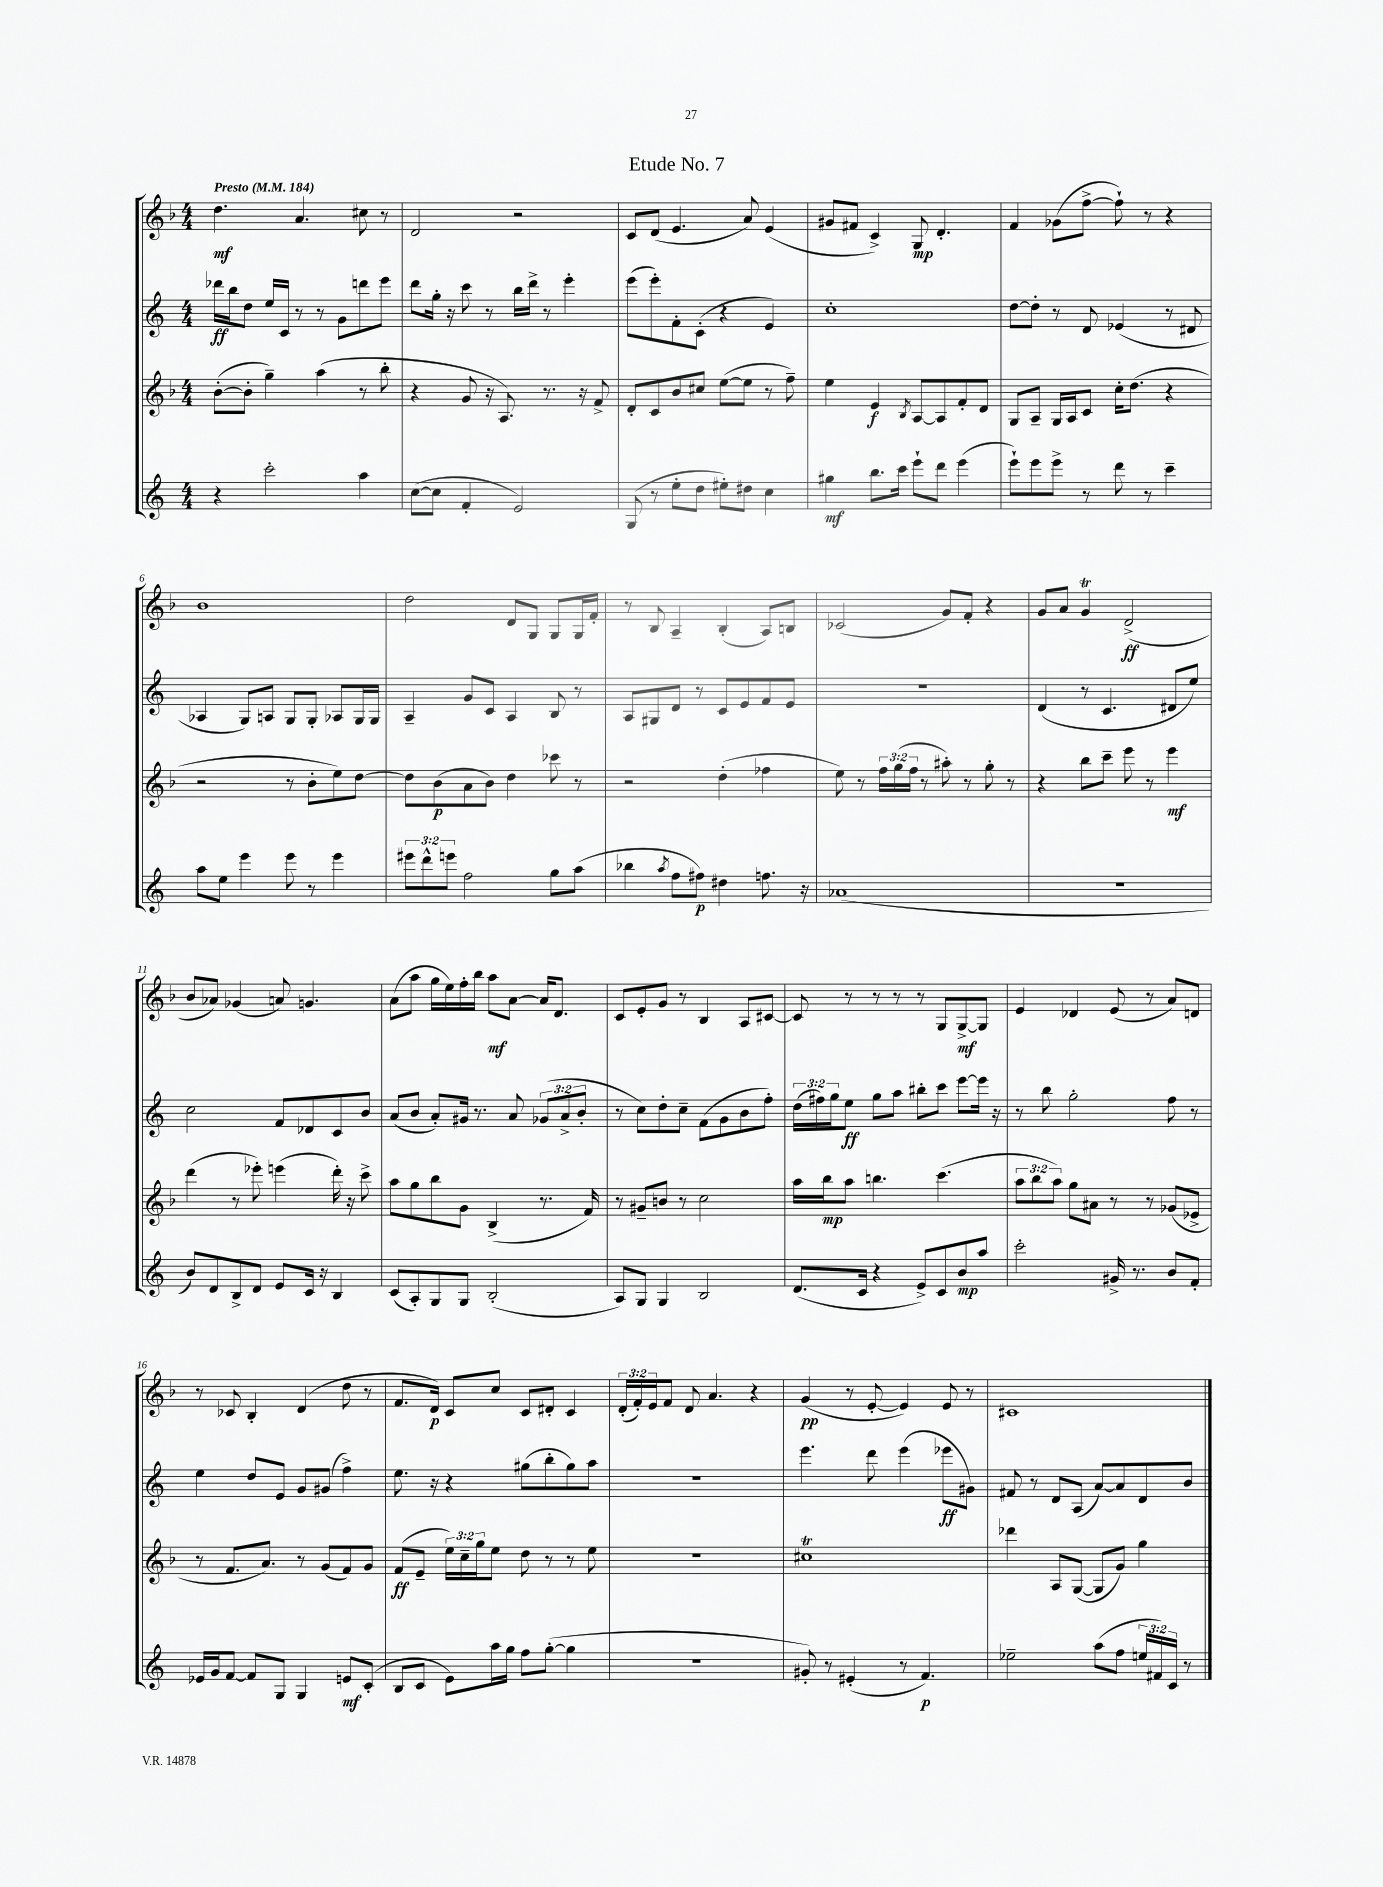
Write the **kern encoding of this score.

**kern	**kern	**kern	**kern
*staff4	*staff3	*staff2	*staff1
*clefG2	*clefG2	*clefG2	*clefG2
*k[]	*k[b-]	*k[]	*k[b-]
*M4/4	*M4/4	*M4/4	*M4/4
*MM184	*MM184	*MM184	*MM184
4r	([8b-'	16ddd-	4.dd
.	.	16bb	.
.	8b-']	8dd	.
2ccc'	4gg~)	16ee	.
.	.	16c	.
.	.	8r	4.a
.	(4aa	8r	.
.	.	8g	.
4aa	8r	8ddd	8cc#
.	8bb-'	8eee	8r
=	=	=	=
([8cc	4r	8ddd	2d
8cc]	.	16gg'	.
.	.	16r	.
4f'	8g	8ccc	.
.	16r	8r	.
.	8.A)	.	.
2e)	.	16bb	2r
.	.	16ddd^	.
.	8.r	8r	.
.	.	4eee'	.
.	16r	.	.
.	8f^	.	.
=	=	=	=
(8G	8d'	(8eee	8c
8r	8c	8eee')	(8d
8ee'	8b-	8f'	4.e
8dd	8cc#	(8c'	.
8ee#')	([8ee	4r	.
8dd#	8ee]	.	8a)
4cc	8r	4e)	(4e
.	8ff~)	.	.
=	=	=	=
4gg#	4ee	1cc'	8g#
.	.	.	8f#
8.bb	4e	.	4c^)
16ccc	.	.	.
.	8qB-	.	.
8eee`	[8A	.	8G
8ddd	8A]	.	4.d'
(4eee	8f'	.	.
.	8d	.	.
=	=	=	=
8eee`)	8G	[8dd	4f
8eee	8A~	8dd']	.
8eee^	16G	8r	(8g-
.	16A	.	.
8r	8c	8d	[8ff^
8ddd	16cc'	(4e-	8ff`])
.	(8.dd	.	.
8r	.	.	8r
4ccc~	4r	8r	4r
.	.	8d#	.
=	=	=	=
8aa	2r	4A-	1b-
8ee	.	.	.
4eee	.	8G)	.
.	.	8A	.
8eee	8r	8G	.
8r	8b-'	8G'	.
4eee	8ee)	8A-	.
.	[8dd	16G	.
.	.	16G	.
=	=	=	=
12eee#	8dd]	4A~	2dd
12ddd^^	.	.	.
.	(8b-	.	.
12eee	.	.	.
2ff	8a	8g	.
.	8b-)	8c	.
.	4dd	4A	8d
.	.	.	8G
8gg	8ccc-	8B	8G
(8aa	8r	8r	16G
.	.	.	16f'
=	=	=	=
4bb-	2r	8A	8r
.	.	8G#	8B-
8qaa	.	.	.
8ff	.	8d	4A~
8ff#)	.	8r	.
4dd#	(4dd'	8c	(4B-'
.	.	8e	.
8.ff	4ff-	8f	8A)
.	.	8e	8B
16r	.	.	.
=	=	=	=
(1a-	8ee)	1r	(2c-
.	8r	.	.
.	24ff	.	.
.	(24gg	.	.
.	24ff	.	.
.	8r	.	.
.	8aa#')	.	8g)
.	8r	.	8f'
.	8gg'	.	4r
.	8r	.	.
=	=	=	=
1r	4r	(4d	8g
.	.	.	8a
.	8bb-	8r	4g
.	8ccc~	4.c	.
.	8eee	.	(2d^
.	8r	.	.
.	4eee	8d#	.
.	.	8ee)	.
=	=	=	=
8b)	(4ddd	2cc	8b-
8d	.	.	8a-)
8B^	8r	.	(4g-
8d	8eee-')	.	.
8e	(4eee	8f	8a)
16c	.	8d-	4.g
16r	.	.	.
4B	16ddd')	8c	.
.	16r	.	.
.	8ccc^	8b	.
=	=	=	=
(8c	8aa	(8a	(8a
8A')	8gg	8b	8aa
8G	8bb-	8a')	16gg
.	.	.	16ee)
8G	8g	16g#	16ff'
.	.	8.r	16bb-
(2B'	(4B-^	.	8aa
.	.	8a	[8a
.	8.r	(12g-	16a]
.	.	.	8.d
.	.	12a^	.
.	.	12b'	.
.	16f)	.	.
=	=	=	=
8A)	8r	8r	8c
8G	8g#~	8cc)	8e'
4G	8b	8dd'	8g
.	8r	8cc~	8r
2B	2cc	(8f	4B-
.	.	8g	.
.	.	8b	8A
.	.	8ff')	[8c#
=	=	=	=
(8.d	16aa	(24dd	8c#]
.	.	24ff#)	.
.	16bb-	.	.
.	.	24gg	.
.	8aa	8ee	8r
16c	.	.	.
4r	4.bb	8gg	8r
.	.	8aa	8r
8e^)	.	8bb#'	8r
8c	(4.ccc	8ccc	8G
8b	.	[8eee	[8G^
8aa	.	16eee]	8G]
.	.	16r	.
=	=	=	=
2ccc'	12aa	8r	4e
.	12bb-	.	.
.	.	8bb	.
.	12aa)	.	.
.	8gg	2gg'	4d-
.	8a#	.	.
16g#^	8r	.	(8e
8.r	.	.	.
.	8r	.	8r
8b	(8g-	8ff	8a)
8f'	8e-^	8r	8d
=	=	=	=
16e-	8r	4ee	8r
16g	.	.	.
[8f	8.f	.	8c-
8f]	.	8dd	4B-'
.	8.a)	.	.
8G	.	8e	.
4G	8r	8g	(4d
.	(8g	(8g#	.
8e	8f)	4ff^)	8dd
(8c'	8g	.	8r
=	=	=	=
8B	(8f	8.ee	8.f
8c	8e~	.	.
.	.	16r	16d)
8e)	24ee)	4r	8c
.	24cc~	.	.
.	24gg	.	.
16aa	8ee	.	8cc
16gg	.	.	.
8ff	8dd	(8gg#	8c
([8gg'	8r	8bb'	8d#'
4gg]	8r	8gg#)	4c
.	8ee	8aa	.
=	=	=	=
1r	1r	1r	(24d'
.	.	.	24f')
.	.	.	24e
.	.	.	8f
.	.	.	8d
.	.	.	4.a
.	.	.	4r
=	=	=	=
8g#')	1cc#	4.eee	(4g
8r	.	.	.
(4e#'	.	.	8r
.	.	8ddd	[8e'
8r	.	(4eee	4e])
4.f)	.	.	.
.	.	8eee-	8e
.	.	8g#)	8r
=	=	=	=
2ee-~	4ddd-	8f#	1c#
.	.	8r	.
.	8A	8d	.
.	([8G	(8A	.
(8aa	8G]	[8a)	.
8ff	8g)	8a]	.
24ee	4gg	8d	.
24f#)	.	.	.
24c	.	.	.
8r	.	8b	.
==	==	==	==
*-	*-	*-	*-
